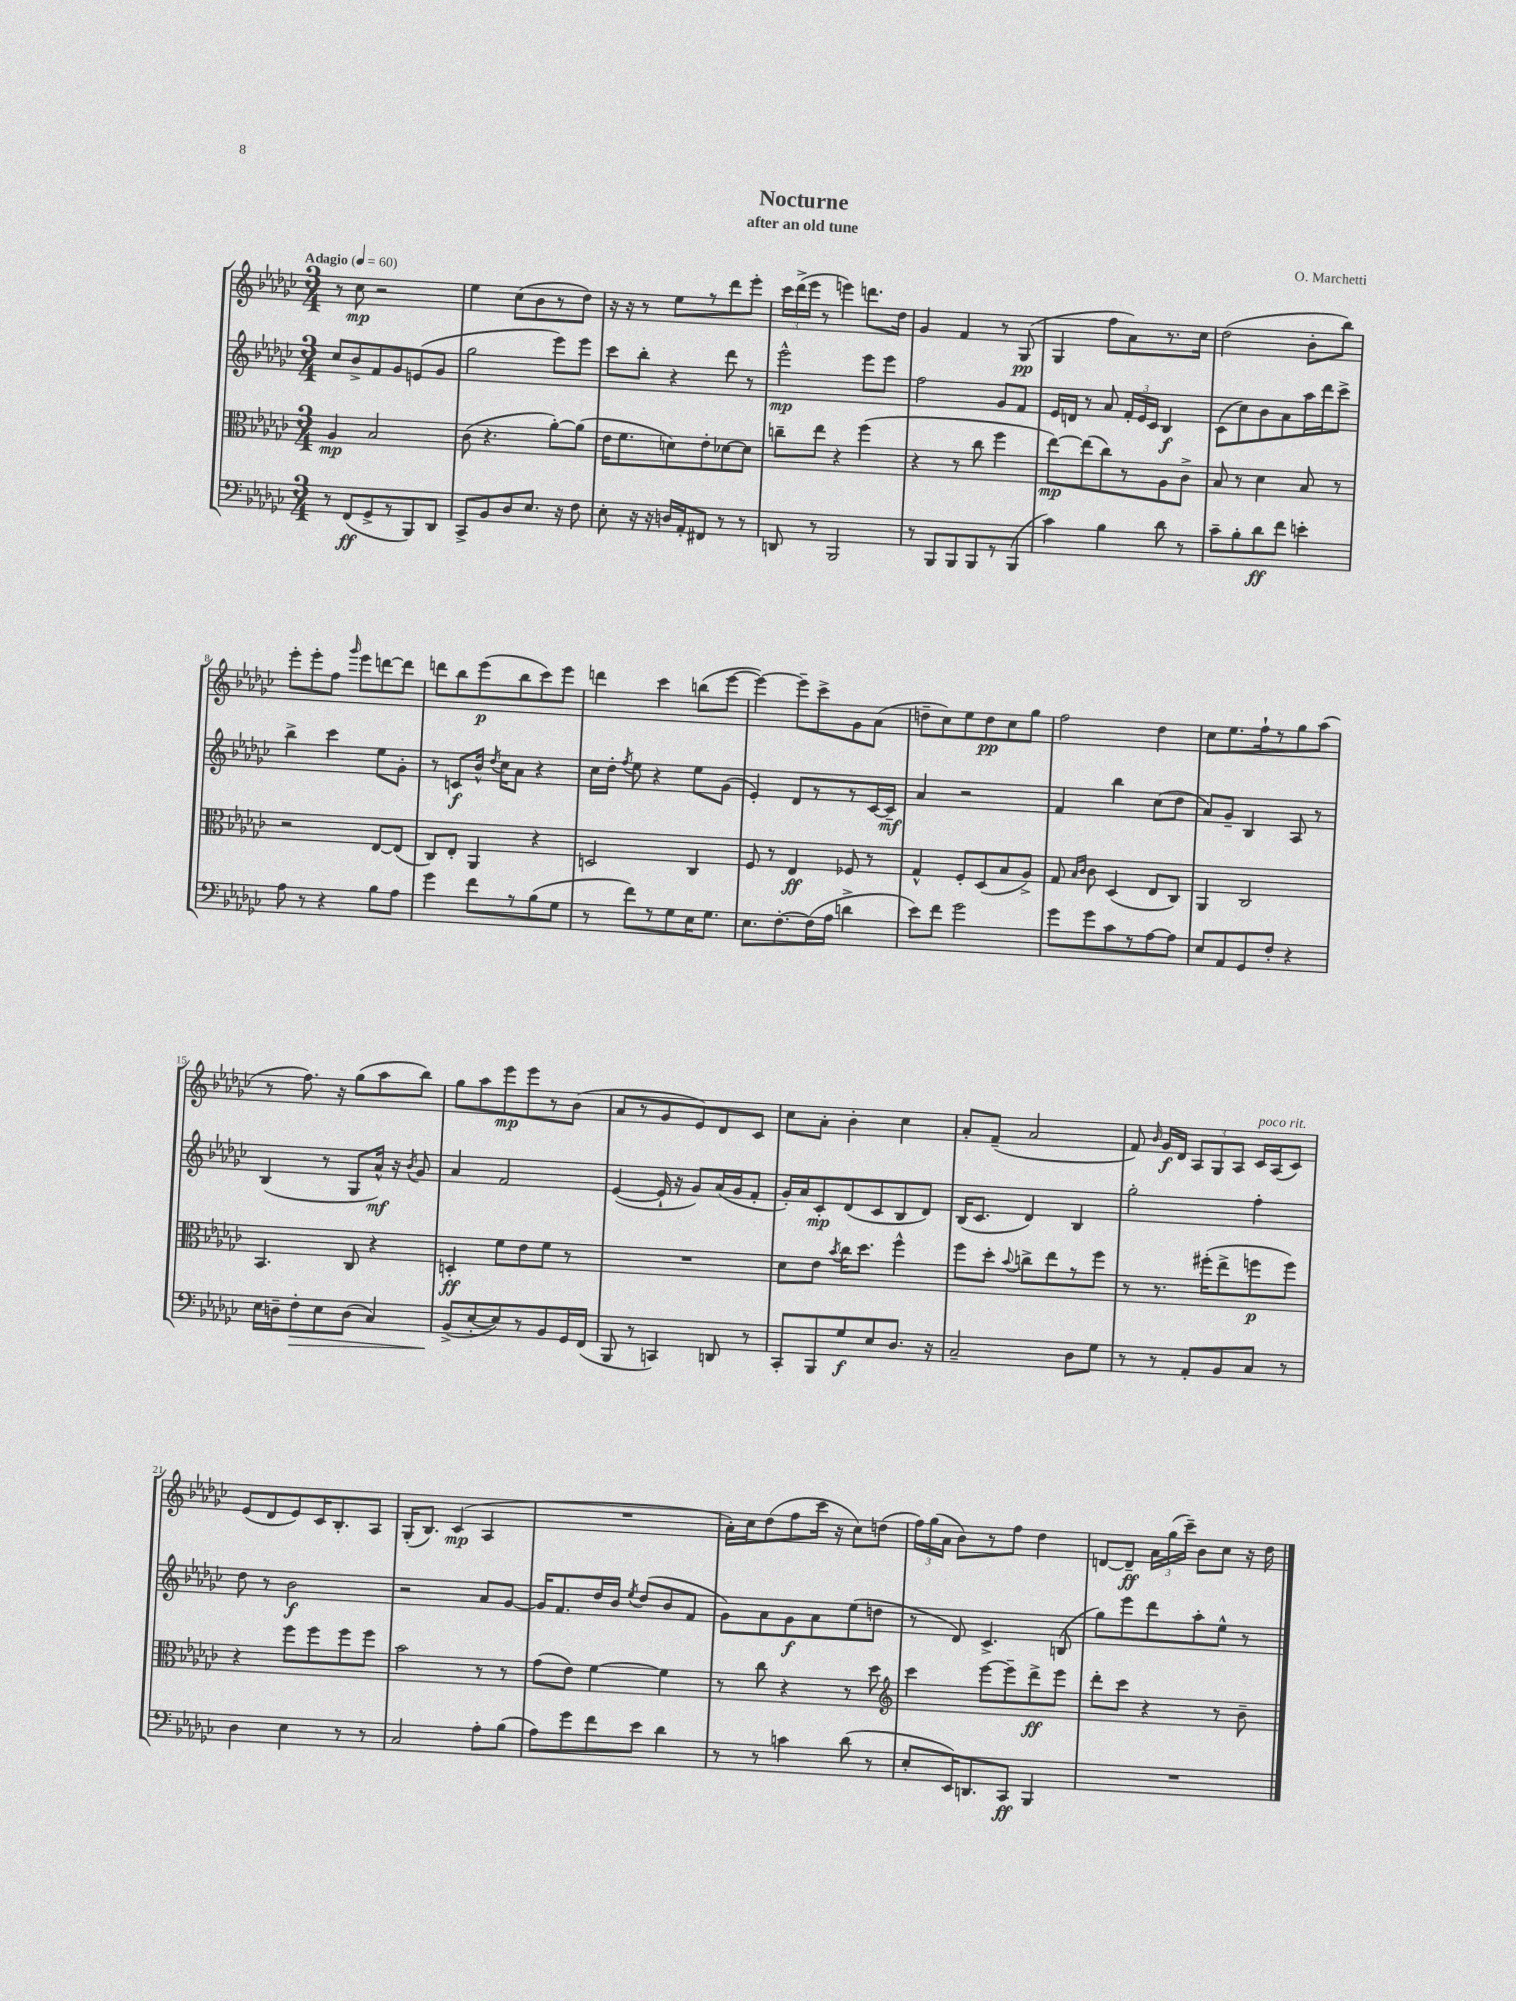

**kern	**dynam	**kern	**dynam	**kern	**dynam	**kern	**dynam
*part4	*part4	*part3	*part3	*part2	*part2	*part1	*part1
*staff4	*staff4	*staff3	*staff3	*staff2	*staff2	*staff1	*staff1
*clefF4	*	*clefC3	*	*clefG2	*	*clefG2	*
*k[b-e-a-d-g-c-]	*	*k[b-e-a-d-g-c-]	*	*k[b-e-a-d-g-c-]	*	*k[b-e-a-d-g-c-]	*
*M3/4	*	*M3/4	*	*M3/4	*	*M3/4	*
*MM60	*	*MM60	*	*MM60	*	*MM60	*
=1	=1	=1	=1	=1	=1	=1	=1
!	!	!	!	!	!	!LO:TX:a:B:t=Adagio	!
8r	.	4A-/	mp	8cc-/L	.	8r	.
(8FF/L	ff	.	.	8b-^/	.	8cc-\	mp
8GG-^/	.	2B-/	.	8f/	.	2r	.
8r	.	.	.	8g-/	.	.	.
8BBB-/)	.	.	.	(8en/	.	.	.
8DD-/J	.	.	.	8g-/J	.	.	.
=2	=2	=2	=2	=2	=2	=2	=2
8CC-^/L	.	(8c-\	.	2gg-\	.	4ee-\	.
8BB-/	.	4.r	.	.	.	.	.
8D-/	.	.	.	.	.	(8cc-\L	.
8.E-/J	.	.	.	.	.	8b-\	.
.	.	[8a-'\L)	.	8eee-\L)	.	8r	.
16r	.	.	.	.	.	.	.
8F\	.	(8a-\J]	.	8eee-\J	.	8dd-\J)	.
=3	=3	=3	=3	=3	=3	=3	=3
8E-'\	.	16e-\KL	.	8ccc-\L	.	16r	.
.	.	8.f\	.	.	.	16r	.
16r	.	.	.	8bb-'\J	.	8r	.
16r	.	.	.	.	.	.	.
16Dn/LL	.	8dn\)	.	4r	.	8ee-\L	.
16AA-'/J	.	.	.	.	.	.	.
8FF#X/J	.	8e-'\	.	.	.	8r	.
8r	.	[8d-X\	.	8ddd-\	.	8ddd-\	.
8r	.	8d-\J]	.	8r	.	8eee-'\J	.
=4	=4	=4	=4	=4	=4	=4	=4
8DDn/	.	8ccn~\L	.	2eee-^^\	mp	24ccc-\LL	.
.	.	.	.	.	.	(24ddd-^\	.
.	.	.	.	.	.	24eee-\JJ	.
8r	.	8ee-\J	.	.	.	8r	.
2BBB-/	.	4r	.	.	.	4eeen\)	.
.	.	(4ff\	.	8eee-\L	.	8.dddn\L	.
.	.	.	.	8eee-\J	.	.	.
.	.	.	.	.	.	16dd-\Jk	.
=5	=5	=5	=5	=5	=5	=5	=5
8r	.	4r	.	2ff\	.	4g-/	.
8BBB-/L	.	.	.	.	.	.	.
8BBB-/	.	8r	.	.	.	4f/	.
8BBB-/	.	8cc-\	.	.	.	.	.
8r	.	4ff\	.	8g-/L	.	8r	.
(8BBB-/J	.	.	.	8f/J	.	(8G-/	pp
=6	=6	=6	=6	=6	=6	=6	=6
4c-\)	.	[8ee-\L)	mp	16e-/LL	.	4G-/	.
.	.	.	.	16dn/JJ	.	.	.
.	.	(8ee-\]	.	8r	.	.	.
4B-\	.	8cc-\)	.	8a-/	.	8ff\L	.
.	.	8r	.	24f'/LL	.	8a-\)	.
.	.	.	.	24e-/	.	.	.
.	.	.	.	24c-/JJ	.	.	.
8d-\	.	8A-\	.	4B-/	f	8.r	.
8r	.	8c-^\J	.	.	.	.	.
.	.	.	.	.	.	16cc-\Jk	.
=7	=7	=7	=7	=7	=7	=7	=7
8c-~\L	.	8B-/	.	(8c-\L	.	(2dd-\	.
8B-'\	.	8r	.	8cc-\)	.	.	.
8d-\	ff	4d-\	.	8b-\	.	.	.
8f\J	.	.	.	8a-\	.	.	.
4en'\	.	8B-/	.	16aa-\L	.	8b-'\L	.
.	.	.	.	16ddd-\J	.	.	.
.	.	8r	.	8ccc-^\J	.	8bb-\J)	.
!!LO:LB:g=z
=8	=8	=8	=8	=8	=8	=8	=8
8A-\	.	2r	.	4bb-^\	.	8eee-'\L	.
8r	.	.	.	.	.	8eee-'\	.
4r	.	.	.	4ccc-\	.	8ff\J	.
.	.	.	.	.	.	16qqggg-/	.
.	.	.	.	.	.	8eee-\L	.
8B-\L	.	[8E-/L	.	8ee-\L	.	[8dddn\	.
8A-\J	.	(8E-/J]	.	8g-'\J	.	8ddd\J]	.
=9	=9	=9	=9	=9	=9	=9	=9
4g-\	.	8C-/L)	.	8r	.	8dddn\L	.
.	.	8E-'/J	.	8cn/L	f	8bb-\	.
8f\L	.	4AA-/	.	16b-^^/Jk	.	(8eee-\	p
.	.	.	.	8qdd-/	.	.	.
.	.	.	.	16cc-\KL	.	.	.
8r	.	.	.	8a-\J	.	8bb-\	.
(8B-\	.	4r	.	4r	.	8ccc-\)	.
8G-\J	.	.	.	.	.	8eee-\J	.
=10	=10	=10	=10	=10	=10	=10	=10
8r	.	2Dn/	.	16cc-\LL	.	4dddn\	.
.	.	.	.	16dd-'\JJ	.	.	.
.	.	.	.	8qff/	.	.	.
8f\L)	.	.	.	8ee-\	.	.	.
8r	.	.	.	4r	.	4ccc-\	.
8G-\	.	.	.	.	.	.	.
16E-\K	.	4C-/	.	8ee-\L	.	(8bbn\L	.
8.G-\J	.	.	.	.	.	.	.
.	.	.	.	(8g-\J	.	[8eee-\J	.
=11	=11	=11	=11	=11	=11	=11	=11
8.E-\L	.	8F/	.	4e-'/)	.	4eee-\_)	.
.	.	8r	.	.	.	.	.
[8.F'\	.	.	.	.	.	.	.
.	.	4E-/	ff	8d-/L	.	8eee-~\L]	.
(16F\L]	.	.	.	8r	.	8ccc-^\	.
16A-\JJ	.	.	.	.	.	.	.
4dn^\	.	8F-X/	.	8r	.	8g-\	.
.	.	8r	.	[16c-/L	.	(8a-\J	.
.	.	.	.	16c-~/JJ]	mf	.	.
=12	=12	=12	=12	=12	=12	=12	=12
8e-\L)	.	4G-^^/	.	4a-/	.	8ddn~\L	.
8f\J	.	.	.	.	.	8cc-\)	.
2g-\	.	8F'/L	.	2r	.	8ee-\	.
.	.	(8D-/	.	.	.	8dd\	pp
.	.	8B-/	.	.	.	8cc-\	.
.	.	8A-^/J)	.	.	.	8gg-\J	.
=13	=13	=13	=13	=13	=13	=13	=13
8g-\L	.	8G-/	.	4f/	.	2ff\	.
.	.	16qqB-/LL	.	.	.	.	.
.	.	16qqc-/JJ	.	.	.	.	.
8g-\	.	8c-\	.	.	.	.	.
8c-\	.	(4D-/	.	4bb-\	.	.	.
8r	.	.	.	.	.	.	.
[8A-\	.	8E-/L	.	(8cc-\L	.	4dd-\	.
8A-\J]	.	8C-/J)	.	8dd-\J	.	.	.
=14	=14	=14	=14	=14	=14	=14	=14
8E-/L	.	4AA-/	.	8a-/L)	.	8cc-\L	.
8AA-/	.	.	.	8g-~/J	.	8.ee-\	.
8GG-/	.	2C-/	.	4B-/	.	.	.
.	.	.	.	.	.	16ff`\k	.
8F'/J	.	.	.	.	.	8r	.
4r	.	.	.	8A-/	.	8gg-\	.
.	.	.	.	8r	.	(8aa-\J	.
!!LO:LB:g=z
=15	=15	=15	=15	=15	=15	=15	=15
16E-\LL	.	4.BB-/	.	(4B-/	.	8r	.
16Dn~\J	.	.	.	.	.	.	.
!	!LO:HP:b	!	!	!	!	!	!
8F'\	>	.	.	.	.	8.ff\)	.
8E-\	.	.	.	8r	.	.	.
.	.	.	.	.	.	16r	.
(8D\J	.	8C-/	.	8G-/L	.	(8gg-\L	.
4C-/)	.	4r	.	16a-^^/Jk)	mf	8aa-\	.
.	.	.	.	16r	.	.	.
.	.	.	.	8qb-/	.	.	.
.	.	.	.	8g-/	.	8bb-\J)	.
=16	=16	=16	=16	=16	=16	=16	=16
(8BB-^/L	.	4Dn'/	ff	4a-/	.	8gg-\L	.
[8E-'/	]	.	.	.	.	8aa-\	.
8E-/])	.	8f\L	.	2f/	.	8eee-\	mp
8r	.	8e-\	.	.	.	8eee-\	.
8BB-/	.	8f\J	.	.	.	8r	.
16GG-/L	.	8r	.	.	.	(8b-\J	.
(16FF/JJ	.	.	.	.	.	.	.
=17	=17	=17	=17	=17	=17	=17	=17
8BBB-/	.	2.r	.	([4e-/	.	8a-/L	.
8r	.	.	.	.	.	8r	.
4CCn/)	.	.	.	16e-`/]	.	8g-/	.
.	.	.	.	16r	.	.	.
.	.	.	.	8g-/L)	.	8e-/)	.
8DDn/	.	.	.	(16a-/L	.	8d-/	.
.	.	.	.	16g-/J	.	.	.
8r	.	.	.	8f'/J	.	8c-/J	.
=18	=18	=18	=18	=18	=18	=18	=18
8CC-'/L	.	8d-\L	.	16g-'/LL)	.	8cc-\L	.
.	.	.	.	16a-/J	.	.	.
8BBB-/	.	8e-\J	.	8c-'/	mp	8a-'\J	.
.	.	8qb-/	.	.	.	.	.
8G-/	f	16cc-\KL	.	(8d-/	.	4b-'\	.
.	.	8.dd-\J	.	.	.	.	.
8E-/	.	.	.	8c-/	.	.	.
8.D-/J	.	4ff^^\	.	8B-/	.	4cc-\	.
.	.	.	.	8d-/J)	.	.	.
16r	.	.	.	.	.	.	.
=19	=19	=19	=19	=19	=19	=19	=19
2C-~/	.	8ff\L	.	(16B-/KL	.	8a-'/L	.
.	.	.	.	8.c-/J	.	.	.
.	.	8dd-'\J	.	.	.	(8f~/J	.
.	.	8qqb-/	.	.	.	.	.
.	.	8ccn^\L	.	4d-/)	.	2a-/	.
.	.	8ee-\	.	.	.	.	.
8D-\L	.	8r	.	4B-/	.	.	.
8G-\J	.	8ff\J	.	.	.	.	.
=20	=20	=20	=20	=20	=20	=20	=20
8r	.	8r	.	2gg-'\	.	8f/)	.
.	.	.	.	.	.	16qqb-/	.
8r	.	8.r	.	.	.	16g-/LL	f
.	.	.	.	.	.	16d-/JJ	.
8AA-'/L	.	.	.	.	.	12A-/L	.
.	.	(16ff#X'\KL	.	.	.	.	.
.	.	.	.	.	.	12G-/	.
8BB-/	.	8ee-^\	.	.	.	.	.
.	.	.	.	.	.	12A-/J	.
!	!	!	!	!	!	!LO:TX:a:i:t=poco rit.	!
8C-/J	.	8ffn\	p	4ff'\	.	16c-/LL	.
.	.	.	.	.	.	(16A-/J	.
8r	.	8ff\J)	.	.	.	8c-/J)	.
!!LO:LB:g=z
=21	=21	=21	=21	=21	=21	=21	=21
4D-\	.	4r	.	8dd-\	.	(8e-/L	.
.	.	.	.	8r	.	8d-/	.
4E-\	.	8ff\L	.	2b-\	f	8e-/)	.
.	.	8ff\	.	.	.	16c-/K	.
.	.	.	.	.	.	8.B-'/	.
8r	.	8ff\	.	.	.	.	.
8r	.	8ff\J	.	.	.	8A-/J	.
=22	=22	=22	=22	=22	=22	=22	=22
2C-/	.	2b-\	.	2r	.	(16G-'/KL	.
.	.	.	.	.	.	8.B-/J)	.
.	.	.	.	.	.	(4c-/	mp
8A-'\L	.	8r	.	8a-/L	.	4A-/	.
(8B-\J	.	8r	.	[8g-/J	.	.	.
=23	=23	=23	=23	=23	=23	=23	=23
8A-\L)	.	(8g-\L	.	16g-/KL]	.	2.r	.
.	.	.	.	8.f/	.	.	.
8g-\	.	8e-\J)	.	.	.	.	.
8f\	.	[4f\	.	16dd-/L	.	.	.
.	.	.	.	16b-/JJ	.	.	.
.	.	.	.	8qee-/	.	.	.
8e-\J	.	.	.	(8dd-/L	.	.	.
4d-\	.	4f\]	.	8b-/	.	.	.
.	.	.	.	8f/J	.	.	.
=24	=24	=24	=24	=24	=24	=24	=24
8r	.	8r	.	8g-\L)	.	16a-'\LL)	.
.	.	.	.	.	.	16cc-\J	.
8r	.	8cc-\	.	8a-\	.	(8dd-\	.
4cn\	.	4r	.	8g-\	f	8ff\	.
.	.	.	.	8a-\	.	16ccc-\Jk	.
.	.	.	.	.	.	16r	.
(8d-\	.	8r	.	(8ee-\	.	8cc-\L)	.
8r	.	8dd-\	.	8ddn\J	.	(8ddn\J	.
=25	=25	=25	=25	=25	=25	=25	=25
*	*	*clefG2	*	*	*	*	*
8E-'/L	.	4ccc-\	.	8r	.	24ff\LL)	.
.	.	.	.	.	.	(24gg-\	.
.	.	.	.	.	.	24a-\JJ	.
16EE-/K)	.	.	.	8d-/)	.	8b-\L)	.
8.DDn/	.	.	.	.	.	.	.
.	.	[8eee-\L	.	4.c-^/	.	8r	.
8CC-/J	ff	8eee-~\]	.	.	.	8ff\J	.
4BBB-/	.	8ddd-^\	ff	.	.	4dd-\	.
.	.	8eee-\J	.	(8Bn/	.	.	.
=26	=26	=26	=26	=26	=26	=26	=26
2.r	.	8ddd-'\L	.	8gg-\L)	.	[8dn/L	.
.	.	8ccc-\J	.	8eee-\	.	8d~/J]	ff
.	.	4r	.	8ddd-\	.	24a-\LL	.
.	.	.	.	.	.	(24gg-\	.
.	.	.	.	.	.	24ccc-~\JJ)	.
.	.	.	.	8aa-'\	.	8b-\L	.
.	.	8r	.	8ee-^^\J	.	8cc-\J	.
.	.	8b-~\	.	8r	.	16r	.
.	.	.	.	.	.	16dd-\	.
==	==	==	==	==	==	==	==
*-	*-	*-	*-	*-	*-	*-	*-
